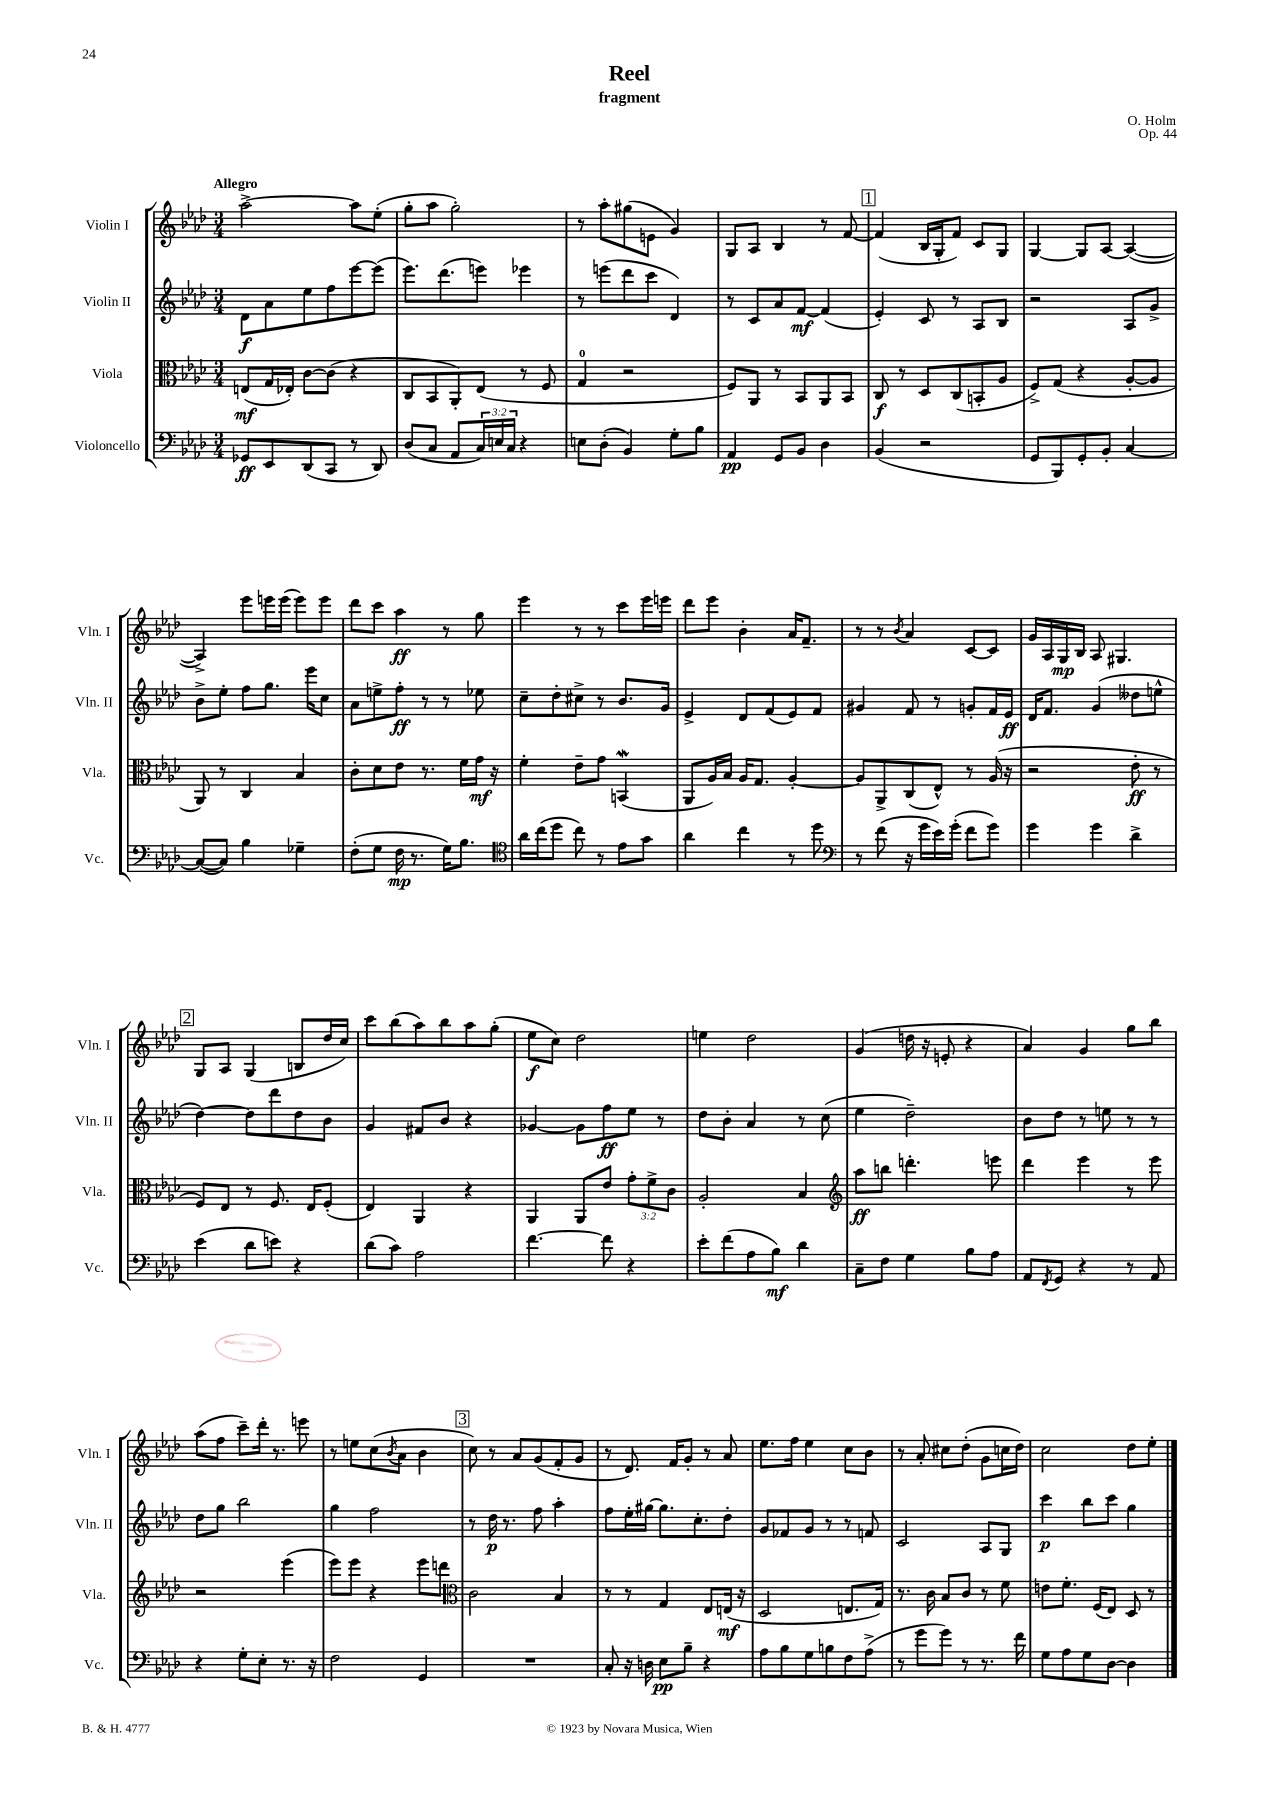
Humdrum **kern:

**kern	**kern	**kern	**kern
*staff4	*staff3	*staff2	*staff1
*clefF4	*clefC3	*clefG2	*clefG2
*k[b-e-a-d-]	*k[b-e-a-d-]	*k[b-e-a-d-]	*k[b-e-a-d-]
*M3/4	*M3/4	*M3/4	*M3/4
8GG-	(8E	8d-	[2aa-^
8EE-	16G	8a-	.
.	16E-')	.	.
(8DD-	[8c	8ee-	.
8CC	(8c]	8ff	.
8r	4r	[8eee-	8aa-]
8DD-)	.	(8eee-]	(8ee-'
=	=	=	=
(8D-	8C	8.eee-)	8gg'
8C	8BB-	.	8aa-
.	.	(8.ddd-	.
8AA-	8AA-')	.	2gg')
24C)	(8E-	8eee)	.
24E	.	.	.
24C	.	.	.
4r	8r	4eee-	.
.	8F	.	.
=	=	=	=
8E	4G	8r	8r
(8D-'	.	(8eee	8aa-'
4BB-)	2r	8ddd-	(8gg#
.	.	8ccc	8e
8G'	.	4d-)	4g)
8B-	.	.	.
=	=	=	=
4AA-	8F)	8r	8G
.	8AA-	8c	8A-
8GG	8r	8a-	4B-
8BB-	8BB-	[8f	.
4D-	8AA-	(4f]	8r
.	8BB-	.	[8f
=	=	=	=
(4BB-	8C	4e-')	(4f]
.	8r	.	.
2r	8D-	8c	16B-
.	.	.	16G'
.	(8C	8r	8f)
.	8BB'	8A-	8c
.	8A-	8B-	8G
=	=	=	=
8GG	8F^)	2r	[4G
8BBB-)	(8G	.	.
8GG'	4r	.	8G]
8BB-'	.	.	[8A-
[4C	[8A-'	8A-	(4A-_
.	8A-]	8g^	.
=	=	=	=
(8C_	8AA-)	8b-^	4A-^])
8C])	8r	8ee-'	.
4B-	4C	8ff	8eee-
.	.	8.gg	16eee
.	.	.	(16eee
4G-~	4B-	.	8eee)
.	.	16eee-	.
.	.	8cc	8eee
=	=	=	=
(8F'	8c'	8a-	8ddd-
8G	8d-	8ee^	8ccc
16F	8e-	8ff'	4aa-
8.r	.	.	.
.	8.r	8r	.
16G)	.	8r	8r
8.B-	16f	.	.
.	16g	8ee-	8gg
.	16r	.	.
=	=	=	=
*clefC4	*	*	*
16a-	4f'	8cc~	4eee-
(16cc	.	.	.
8dd-	.	8dd-'	.
8cc)	8e-~	8cc#^	8r
8r	8g	8r	8r
8e-	(4BB	8.b-	8ccc
8g	.	.	16eee-
.	.	16g	16eee
=	=	=	=
4a-	8AA-	4e-^	8ddd-
.	16A-)	.	8eee-
.	16B-	.	.
4cc	16A-	8d-	4b-'
.	8.G	.	.
.	.	(8f	.
8r	[4A-'	8e-)	16a-
.	.	.	8.f~
8dd-	.	8f	.
=	=	=	=
*clefF4	*	*	*
8r	8A-]	4g#	8r
(8f	8AA-^	.	8r
.	.	.	8qb-
16r	(8C	8f	4a-
16g	.	.	.
16e-)	8E-^^)	8r	.
(16g'	.	.	.
8f	8r	8g'	[8c
8g)	(16A-	16f	8c]
.	16r	16e-	.
=	=	=	=
4g	2r	16d-	16g
.	.	8.f	16A-
.	.	.	16G
.	.	.	16B-
4g	.	(4g	8A-
.	.	.	4.G#
4d-^	8e-'	8dd--	.
.	8r	8ee^^	.
=	=	=	=
(4e-	8F)	[4dd-)	8G
.	8E-	.	8A-
8d-	8r	8dd-]	(4G
8e)	8.F	8ddd-	.
4r	.	8dd-	8B
.	16E-	.	.
.	(8F'	8b-	16dd-
.	.	.	16cc)
=	=	=	=
(8d-	4E-)	4g	8ccc
8c)	.	.	(8bb-
2A-	4AA-	8f#	8aa-)
.	.	8b-	8bb-
.	4r	4r	8aa-
.	.	.	(8gg'
=	=	=	=
[4.f	4AA-	[4g-	8ee-
.	.	.	8cc)
.	8AA-	8g-]	2dd-
8f]	8e-	8ff	.
4r	12g'	8ee-	.
.	12f^	.	.
.	.	8r	.
.	12c	.	.
=	=	=	=
8e-'	2A-'	8dd-	4ee
(8f	.	8b-'	.
8A-	.	4a-	2dd-
8B-)	.	.	.
4d-	4B-	8r	.
.	.	(8cc	.
=	=	=	=
*	*clefG2	*	*
8C~	8aa-	4ee-	(4g
8F	8bb	.	.
4G	4.ddd'	2dd-~)	16dd
.	.	.	16r
.	.	.	8e'
8B-	.	.	4r
8A-	8eee	.	.
=	=	=	=
8AA-	4ddd-	8b-	4a-)
8qFF	.	.	.
8GG	.	8dd-	.
4r	4eee-	8r	4g
.	.	8ee	.
8r	8r	8r	8gg
8AA-	8eee-	8r	8bb-
=	=	=	=
4r	2r	8dd-	(8aa-
.	.	8gg	8ff
8G'	.	2bb-	8ccc~)
8E-'	.	.	16ddd-'
.	.	.	8.r
8.r	(4eee-	.	.
.	.	.	8eee
16r	.	.	.
=	=	=	=
2F	8eee-)	4gg	8r
.	8eee-	.	8ee
.	4r	2ff	(8cc
.	.	.	8qb-
.	.	.	8a-
4GG	8eee-	.	4b-
.	8ddd	.	.
=	=	=	=
*	*clefC3	*	*
2.r	2c	8r	8cc)
.	.	16dd-	8r
.	.	8.r	.
.	.	.	8a-
.	.	8ff	(8g
.	4B-	4aa-'	8f'
.	.	.	8g
=	=	=	=
8C'	8r	8ff	8r
16r	8r	16ee-'	8.d-)
16D	.	[16gg#	.
8E-	4G	8.gg#]	.
.	.	.	16f
8B-~	.	.	8g'
.	.	8.cc'	.
4r	8E-	.	8r
.	(16E	8dd-'	8a-
.	16r	.	.
=	=	=	=
8A-	2D-	8g	8.ee-
8B-	.	8f-	.
.	.	.	16ff
8G	.	8g	4ee-
8B	.	8r	.
8F	8.E	8r	8cc
(8A-^	.	8f	8b-
.	16G)	.	.
=	=	=	=
8r	8.r	2c	8r
8g	.	.	8a-'
.	16c	.	.
8g)	8B-	.	8cc#
8r	8c	.	(8dd-'
8.r	8r	8A-	8g
.	8f	8G	16cc
16f	.	.	16dd-)
=	=	=	=
8G	8e	4ccc	2cc
8A-	8.f'	.	.
8G	.	8bb-	.
.	(16F	.	.
[8D-	8E-)	8ccc	.
4D-]	8D-	4gg	8dd-
.	8r	.	8ee-'
==	==	==	==
*-	*-	*-	*-
